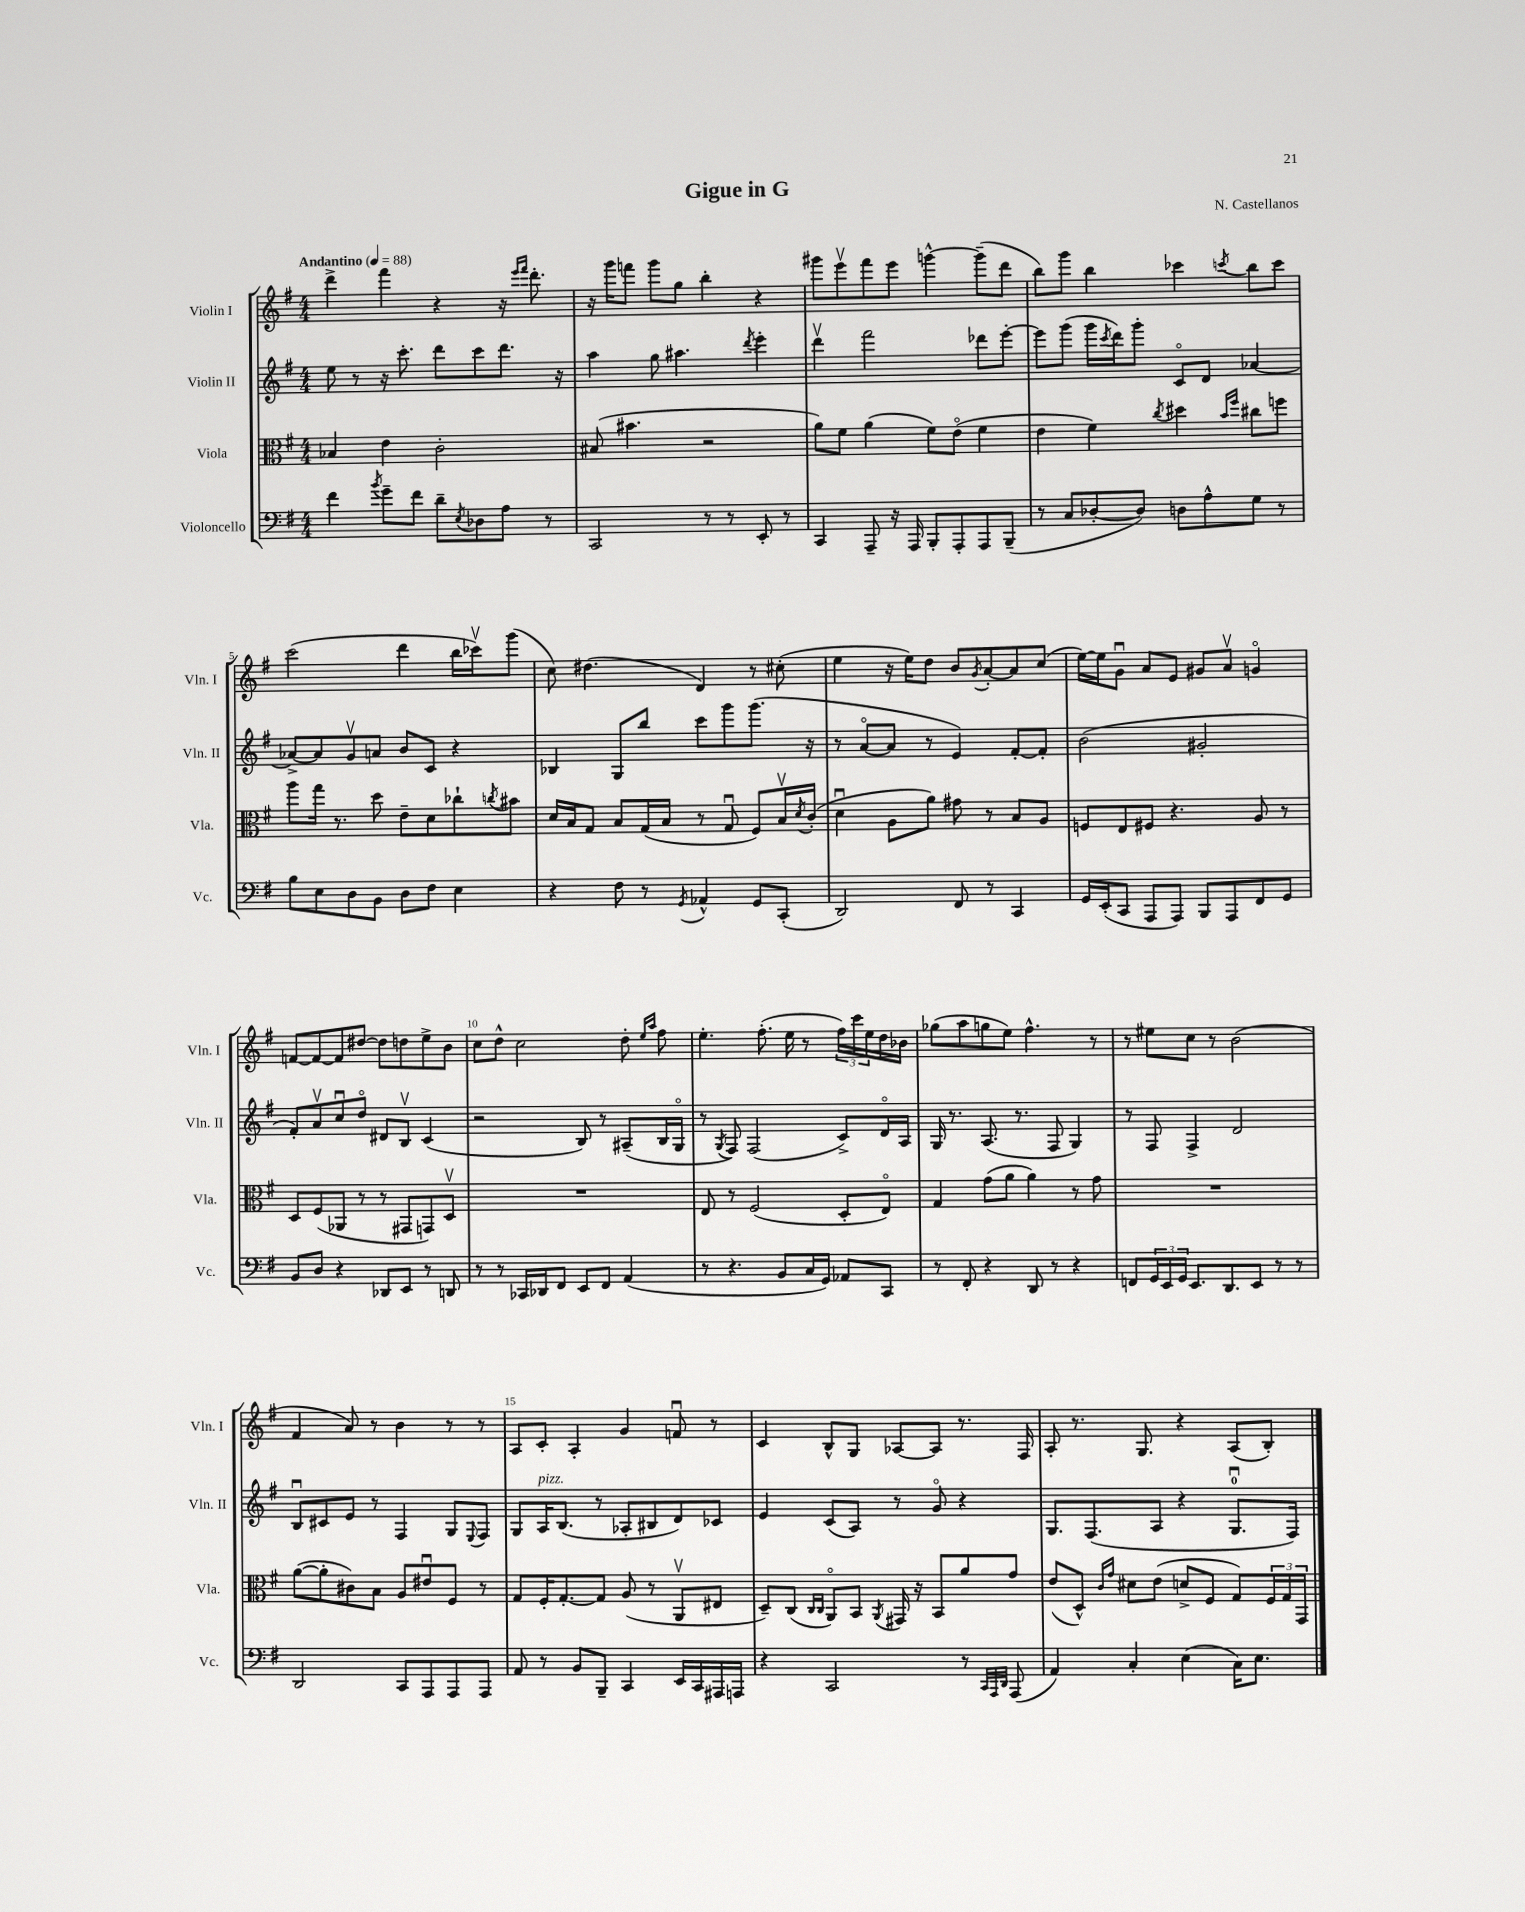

**kern	**kern	**kern	**kern
*part4	*part3	*part2	*part1
*staff4	*staff3	*staff2	*staff1
*I"Violoncello	*I"Viola	*I"Violin II	*I"Violin I
*I'Vc.	*I'Vla.	*I'Vln. II	*I'Vln. I
*clefF4	*clefC3	*clefG2	*clefG2
*k[f#]	*k[f#]	*k[f#]	*k[f#]
*M4/4	*M4/4	*M4/4	*M4/4
*MM88	*MM88	*MM88	*MM88
=1	=1	=1	=1
!	!	!	!LO:TX:a:B:t=Andantino
4f#\	4B-X/	8ee\	4ddd^\
.	.	8r	.
8qb/	.	.	.
8g~\L	4e\	16r	4fff#\
.	.	8.ccc'\	.
8f#\J	.	.	.
8d~\L	2c'\	8ddd\L	4r
8qE/	.	.	.
8D-X\	.	8ccc\	.
8A\J	.	8.ddd\J	16r
.	.	.	16qqeee/LL
.	.	.	16qqfff#/JJ
.	.	.	8.ddd'\
8r	.	.	.
.	.	16r	.
=2	=2	=2	=2
2CC/	(8B#X/	4aa\	16r
.	.	.	16ggg\KL
.	4.b#X\	.	8fffn\J
.	.	8gg\	8ggg\L
.	.	4.aa#X\	8gg\J
8r	2r	.	4bb'\
8r	.	.	.
.	.	8qddd/	.
8EE'/	.	4eee'\	4r
8r	.	.	.
=3	=3	=3	=3
4CC/	8a\L)	4dddv\	8ggg#X\L
.	8f#\J	.	8eeev\
8AAA~/	(4a\	2fff#\	8fff#\
16r	.	.	8eee\J
16AAA/	.	.	.
8BBB'/L	8f#\L)	.	[4gggn^^\
8AAA'/	(8e\J	.	.
8AAA/	4f#\	8ddd-X\L	(8ggg~\L]
(8BBB~/J	.	[8eee'\J	8ddd\J
=4	=4	=4	=4
8r	4e\	8eee\L]	8bb\L)
8C/L	.	(8ggg\J	8ggg\J
[8D-X'/	4f#\)	16ggg\LL	4bb\
.	.	8qccc/	.
.	.	16ddd\J)	.
8D-/J])	.	8ggg'\J	.
.	8qcc/	.	.
8Dn\L	4dd#X\	8c/L	4ccc-X\
8A^^\	.	8d/J	.
.	16qqb/LL	.	.
.	16qqff#/JJ	.	8qcccn/
8G\J	8cc#X\L	[4a-X/	8bb\L
8r	8ffn\J	.	8ccc\J
!!LO:LB:g=z
=5	=5	=5	=5
8B\L	8aa\L	8a-X^/L_	(2ccc\
8E\	16gg\Jk	8a-/]	.
.	8.r	.	.
8D\	.	8gv/	.
8BB\J	8dd\	8an/J	.
8D\L	8e~\L	8b/L	4ddd\
8F#\J	8d\	8c/J	.
4E\	8cc-X`\	4r	16bb\LL
.	.	.	16ccc-Xv\J)
.	8qccn/	.	.
.	8b#X\J	.	(8ggg\J
=6	=6	=6	=6
4r	16d/LL	4B-X/	8cc\)
.	16B/J	.	.
.	8G/J	.	(4.dd#X\
8F#\	8B/L	8G/L	.
8r	(16G/L	8bb/J	.
.	16B/JJ	.	.
8qGG/	.	.	.
4AA-X^^/	8r	8ccc\L	4d/)
.	8Gu/	8ggg\	.
8GG/L	8F#/L)	(8.ggg\J	8r
(8CC'/J	16Bv/L	.	(8cc#X'\
.	8qd/	.	.
.	(16c'/JJ	16r	.
=7	=7	=7	=7
2DD/)	4du\	8r	4ee\
.	.	[8a/L	.
.	8A\L	8a/J]	16r
.	.	.	16ee\KL)
.	8a\J)	8r	8dd\J
8FF#/	8g#X\	4e/)	8b/L
.	.	.	8qg/
8r	8r	.	[8a'/
4CC/	8B/L	[8f#'/L	8a/]
.	8A/J	8f#'/J]	(8cc/J
=8	=8	=8	=8
16GG/LL	8Fn/L	(2b\	[16ee\LL)
(16EE'/J	.	.	16ee\J]
8CC/J	8E/	.	8gu\J
8AAA/L	8F#X/J	.	8a/L
8AAA/J)	4.r	.	8e/J
8BBB/L	.	2g#X'/	8g#X/L
8AAA/	.	.	8av/J
8FF#/	8A/	.	4gn/
8GG/J	8r	.	.
!!LO:LB:g=z
=9	=9	=9	=9
8BB/L	8D/L	8f#'/L)	[8fn/L
8D/J	(8F#/	8av/	8f/_
4r	8AA-X/J	8ccu/	8f/]
.	8r	8dd/J	[8dd#X/J
8DD-X/L	8r	8d#X/L	8dd#\L]
8EE/J	8GG#X/L	8Bv/J	8ddn\
8r	8GGn/)	(4c/	8ee^\
8DDn/	8Dv/J	.	8b\J
=10	=10	=10	=10
8r	1r	2r	8cc\L
8r	.	.	8dd^^\J
16CC-X/LL	.	.	2cc\
16DD-X/J	.	.	.
8FF#/J	.	.	.
8EE/L	.	8B/)	.
8FF#/J	.	8r	.
(4AA/	.	(8A#X~/L	8dd'\
.	.	.	16qqee/LL
.	.	.	16qqaa/JJ
.	.	16B/L	8ff#\
.	.	16G/JJ	.
=11	=11	=11	=11
8r	8E/	8r	4.ee'\
.	.	8qG/	.
4.r	8r	8F#/)	.
.	(2F#/	(2F#/	.
.	.	.	(8.ff#'\
8BB/L	.	.	.
.	.	.	16ee\
16C/L	.	.	8r
16GG/JJ)	.	.	.
8AA-X/L	8D'/L	8c^/L)	24ff#\LL)
.	.	.	24ccc\
.	.	.	24ee\
8CC/J	8E/J)	16d/L	16dd\
.	.	16A/JJ	16b-X\JJ
=12	=12	=12	=12
8r	4G/	16G/	(8gg-X\L
.	.	8.r	.
8FF#'/	.	.	8aa\
4r	(8g\L	(8.A/	8ggn\
.	8a\J	.	8ee\J)
.	.	8.r	.
8DD/	4a\)	.	4.ff#^^\
8r	.	8F#/	.
4r	8r	4G/)	.
.	8g\	.	8r
=13	=13	=13	=13
8FFn/L	1r	8r	8r
24GG/L	.	8F#/	8ee#X\L
24EE/	.	.	.
24GG/JJ	.	.	.
8.EE/L	.	4F#^/	8cc\J
.	.	.	8r
8.DD/	.	.	.
.	.	2d/	(2b\
8EE/J	.	.	.
8r	.	.	.
8r	.	.	.
!!LO:LB:g=z
=14	=14	=14	=14
2DD/	([8a\L	8Bu/L	4f#/
.	8a'\]	8c#X/	.
.	8c#X\)	8e/J	8a/)
.	8B\J	8r	8r
8CC/L	8A/L	4F#/	4b\
8AAA/	8e#Xu/	.	.
8AAA/	8F#/J	8G/L	8r
.	.	8qqE/	.
8AAA/J	8r	8F#/J	8r
=15	=15	=15	=15
8AA/	8G/L	8G/L	8A/L
!	!	!LO:TX:a:i:t=pizz.	!
8r	16F#'/K	16A/K	8c'/J
.	[8.G'/	(8.B/J	.
8BB/L	.	.	4A'/
8BBB~/J	8G/J]	8r	.
4CC/	(8A/	8A-X'/L	4g/
.	8r	8B#X/	.
16EE/LL	8AAv/L	8d/)	8fnu/
16CC/	.	.	.
16AAA#X/	8E#X/J	8c-X/J	8r
16AAAn/JJ	.	.	.
=16	=16	=16	=16
4r	8D~/L)	4e/	4c/
.	(8C/J	.	.
.	16qqC/LL	.	.
.	16qqC/JJ	.	.
2CC/	8AA/L)	(8c/L	8B^^/L
.	8BB/J	8A/J)	8G/J
.	8qAA/	.	.
.	16GG#X/	8r	[8A-X/L
.	16r	.	.
.	8BB/L	8g/	8A-/J]
8r	8a/	4r	8.r
32qqCC/LLL	.	.	.
32qqAAA/	.	.	.
32qqDD/JJJ	.	.	.
(8AAA/	8g/J	.	.
.	.	.	16F#/
=17	=17	=17	=17
4AA/)	(8e/L	8.G/L	8A'/
.	8D^^/J)	.	8.r
.	.	(8.F#/	.
.	16qqc/LL	.	.
.	16qqg/JJ	.	.
4C'/	8d#X\L	.	.
.	.	.	8.G/
.	(8e\J	8A/J	.
(4E\	8dn^/L	4r	4r
.	8F#/J	.	.
16C\KL)	8G/L)	8.Gu/L	(8A/L
8.E\J	.	.	.
.	24F#/L	.	8B'/J)
.	24G/	.	.
.	.	16F#/Jk)	.
.	24GG/JJ	.	.
==	==	==	==
*-	*-	*-	*-
